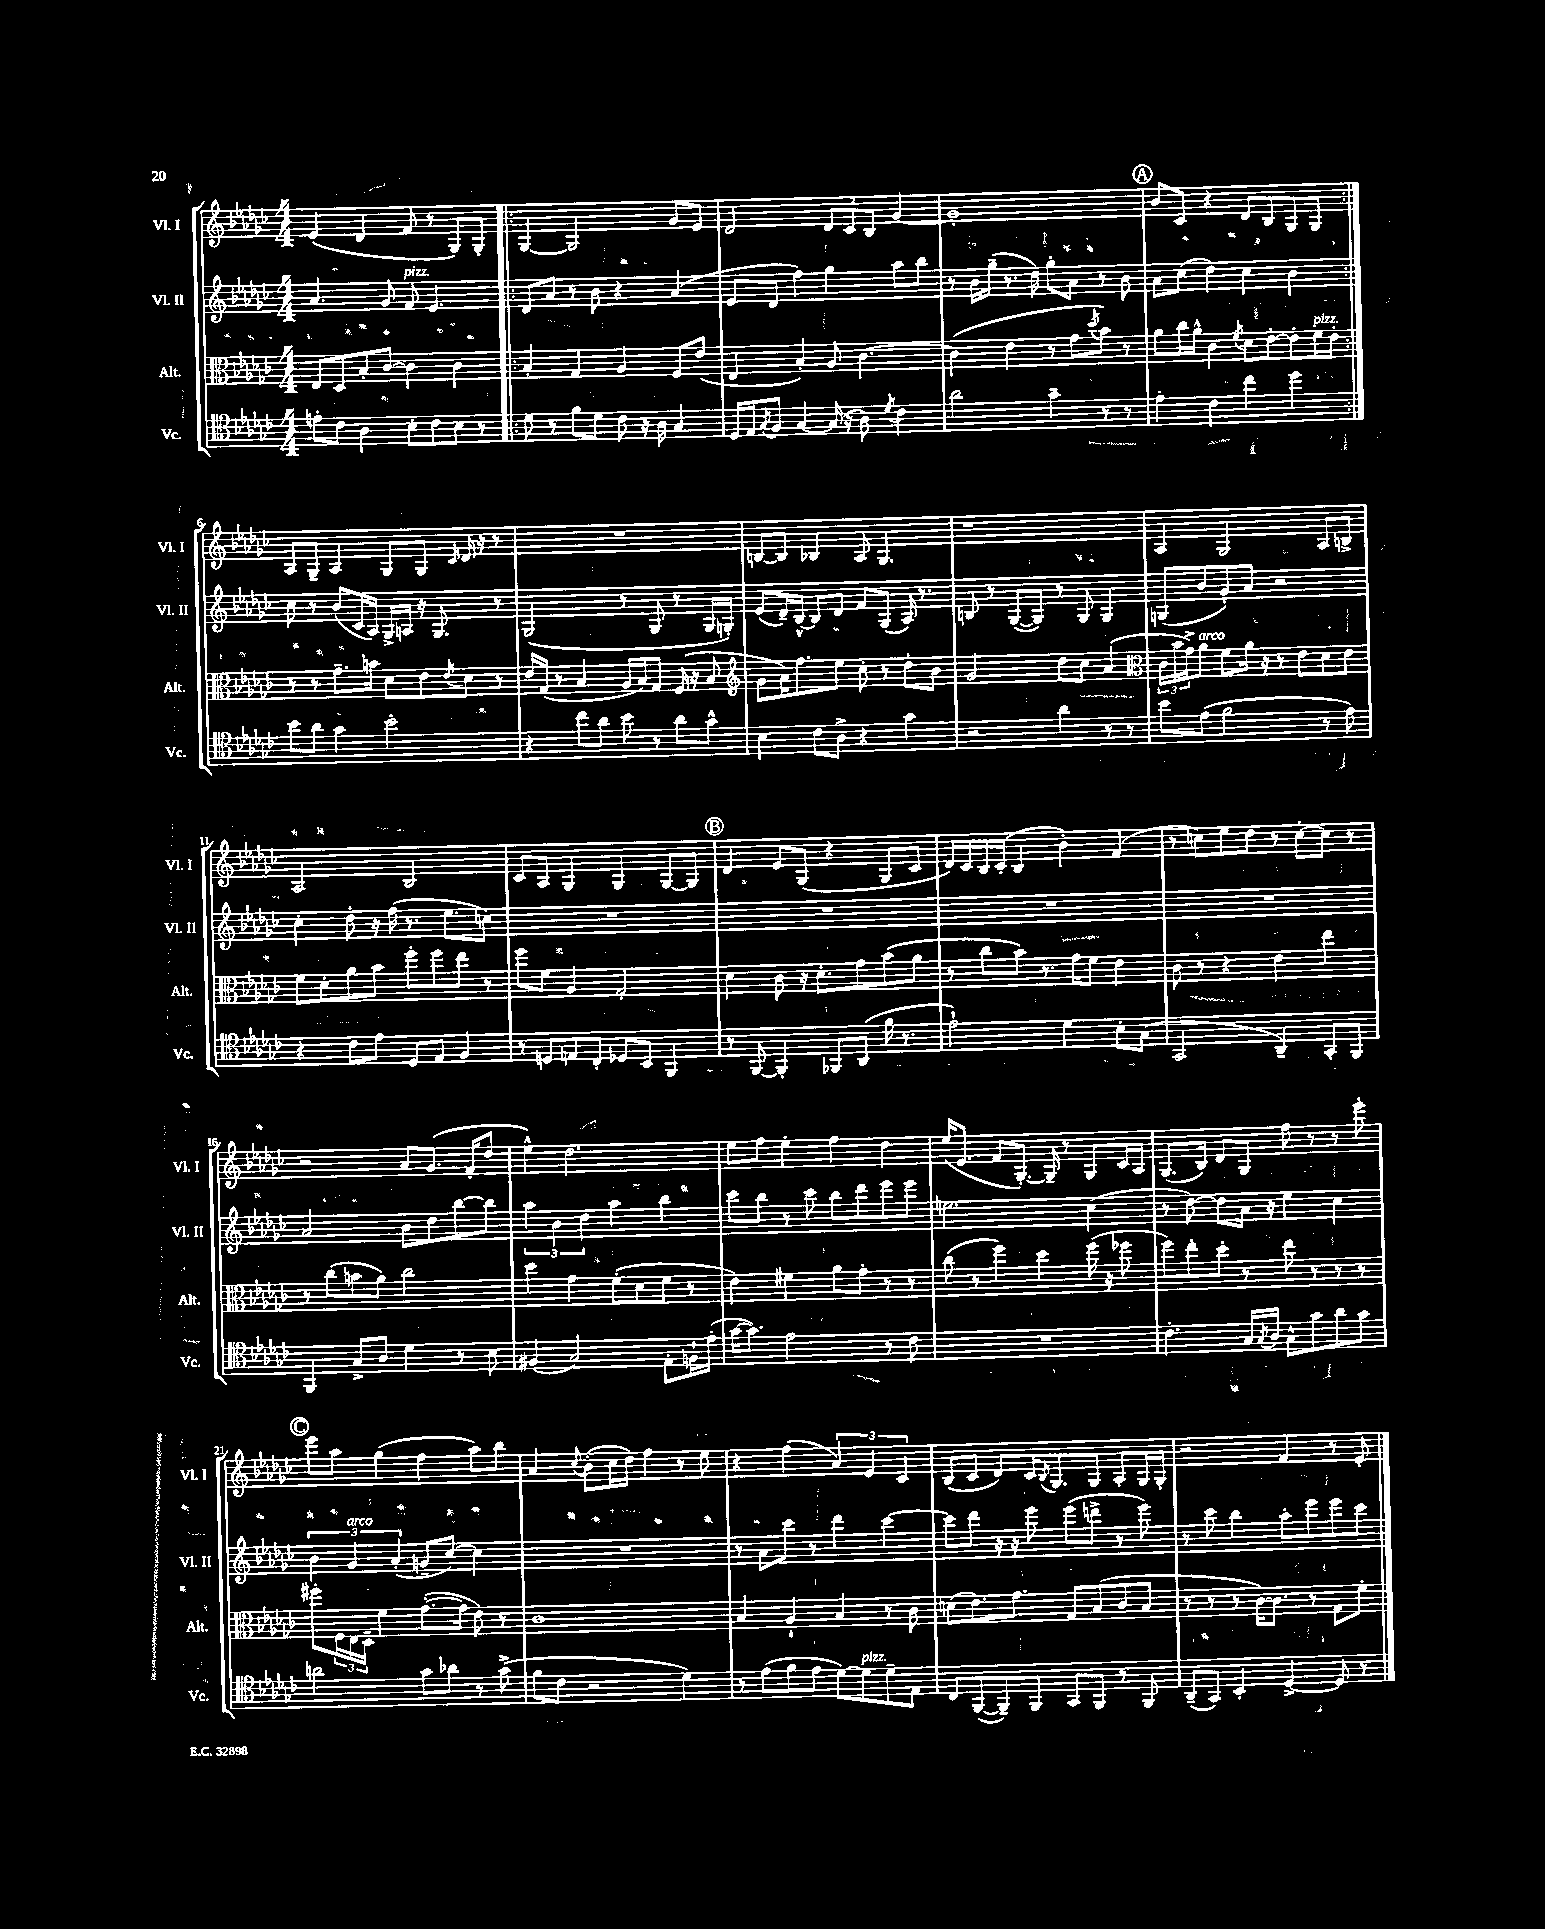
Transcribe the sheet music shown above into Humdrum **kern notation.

**kern	**kern	**kern	**kern
*part4	*part3	*part2	*part1
*staff4	*staff3	*staff2	*staff1
*I"Vc.	*I"Alt.	*I"Vl. II	*I"Vl. I
*I'Vc.	*I'Alt.	*I'Vl. II	*I'Vl. I
*clefC4	*clefC3	*clefG2	*clefG2
*k[b-e-a-d-g-c-]	*k[b-e-a-d-g-c-]	*k[b-e-a-d-g-c-]	*k[b-e-a-d-g-c-]
*M4/4	*M4/4	*M4/4	*M4/4
=1	=1	=1	=1
8en'\L	8E-/L	4.a-/	(4e-/
8c-\J	8D-/	.	.
4A-\	8B-'/	.	4d-/
.	[8c-/J	8g-/	.
!	!	!LO:TX:a:i:t=pizz.	!
8B-'\L	4c-\]	8f/	8f/
8c-\	.	4.e-/	8r
8B-\J	4c-\	.	8G-/L)
8r	.	.	8G-'/J
=2!|:	=2!|:	=2!|:	=2!|:
8d-\	4B-'/	8d-/L	[4G-/
8r	.	8a-/J	.
8f\L	4G-/	8r	2G-/]
8d-\J	.	8b-\	.
8c-\	4A-/	4r	.
16r	.	.	.
16A-\	.	.	.
4G-/	8F/L	(4a-/	8g-/L
.	(8e-/J	.	8e-/J
=3	=3	=3	=3
16D-/LL	4E-/	8e-/L	2d-/
16E-/J	.	.	.
8qG-/	.	.	.
8F/J	.	8d-/J	.
[4G-/	4B-'/)	4ff\)	.
(16G-/]	8A-/	4gg-\	12d-/L
16r	.	.	.
.	.	.	12c-/
8A-\)	[4.c-\	.	.
.	.	.	12B-/J
8qd-/	.	.	.
4c-\	.	8aa-\L	[4g-/
.	.	8bb-\J	.
=4	=4	=4	=4
2a-\	(4c-\]	8r	1g-']
.	.	16b-\LL	.
.	.	(16gg-~\JJ	.
.	4e-\	8.r	.
.	.	16dd-\)	.
4g-~\	8r	8gg-'\L	.
.	8g-\L	8a-\J	.
.	8qdd-/	.	.
8r	8b-\J)	8r	.
8r	8r	8b-\	.
!!LO:REH:place=s1:t=A
=5	=5	=5	=5
4e-'\	8a-\L	8a-\L	8b-/L
.	16cc-\L	(8cc-\J	8c-/J
.	16a-^^\JJ	.	.
4c-\	4c-\	4dd-\)	4r
.	8qf/	.	.
4cc-\	8d-\L	4cc-\	8d-/L
.	[8e-'\J	.	8B-/
4dd-\	8e-'\L]	4b-\	8G-/
!	!LO:TX:a:i:t=pizz.	!	!
.	16f\L	.	8G-/J
.	16e-'\JJ	.	.
!!LO:LB:g=z
=6:|!	=6:|!	=6:|!	=6:|!
8b-\L	8r	8cc-\	8A-/L
8a-\J	8r	8r	8G-~/J
4g-\	8.g-~\L	(8b-/L	4A-/
.	.	16c-/L	.
.	16bn\Jk	16A-/JJ)	.
2b-'\	8d-\L	16G-^/LL	8G-/L
.	.	16An/JJ	.
.	8e-\	16r	8G-/J
.	.	8.G-/	.
.	8qe-/	.	16qqc-/
.	8d-\J	.	16d-/
.	.	.	16r
.	8r	8r	8r
=7	=7	=7	=7
4r	16e-/LL	(2G-/	1r
.	(16G-/JJ	.	.
.	8r	.	.
8cc-\L	4B-/	.	.
8a-\J	.	.	.
8b-\	16A-/LL	8r	.
.	16B-/J)	.	.
8r	8G-/J	8G-/	.
8a-\L	(16F/	8r	.
.	16r	.	.
8g-^^\J	8B-/	16G-/LL	.
.	.	16Gn'/JJ)	.
=8	=8	=8	=8
*	*clefG2	*	*
4B-\	8g-\L	(8e-/L	[8Bn/L
.	16a-\K)	16d-~/L)	8B/J]
.	8.ff\	[16B-^^/JJ	.
8c-\L	.	8B-/L]	4B-X/
8A-^\J	8ee-\J	8d-/J	.
4r	8cc-'\	8f/L	8A-/
.	8r	(8G-/J	4.G-/
4g-\	8dd-'\L	16A-/)	.
.	.	8.r	.
.	8b-\J	.	.
=9	=9	=9	=9
2r	2g-/	8Bn/	1r
.	.	8r	.
.	.	([8G-/L	.
.	.	8G-/J])	.
4a-\	8dd-\L	8r	.
.	8cc-\J	8G-/	.
8r	(4a-/	4G-/	.
8r	.	.	.
=10	=10	=10	=10
*	*clefC3	*	*
8b-\L	24c-\LL	(8Gn/L	4A-/
.	24b-\	.	.
.	24g-^\J)	.	.
!	!LO:TX:a:i:t=arco	!	!
(8e-\J	8a-\J	8b-/	.
2f\	8f\L	8g-'/)	2G-/
.	16a-\Jk	8a-/J	.
.	16r	.	.
.	8r	2r	.
.	8e-\L	.	.
8r	8d-\	.	8A-/L
8e-\)	8e-\J	.	8Bn^/J
!!LO:LB:g=z
=11	=11	=11	=11
4r	8f\L	4cc-'\	2A-/
.	8d-'\	.	.
8c-\L	8a-\	8dd-'\	.
8e-\J	8b-\J	16r	.
.	.	(16ff\	.
8D-/L	8ff'\L	8.r	2B-/
8E-/J	8ff\	.	.
.	.	8.ee-\L	.
4F/	8ee-\J	.	.
.	8r	8ccn\J)	.
=12	=12	=12	=12
8r	8ff\L	1r	8c-/L
8Dn/L	8f\J	.	8A-/J
8En/	4A-/	.	4G-/
8C-'/J	.	.	.
8D-X/L	2G-'/	.	4G-/
8BB-/J	.	.	.
4FF/	.	.	[8G-/L
.	.	.	8G-/J]
!!LO:REH:place=s1:t=B
=13	=13	=13	=13
8r	4d-\	1r	4d-/
[8FF/	.	.	.
4FF'/]	8c-\	.	8e-/L
.	16r	.	(8G-/J
.	8.d-'\L	.	.
8FF-X/L	.	.	4r
(8AA-/J	8g-\	.	.
16f\	(8b-\	.	8G-/L
8.r	.	.	.
.	8a-\J	.	8c-/J
=14	=14	=14	=14
2e-`\)	8r	1r	16d-/LL)
.	.	.	16c-/
.	8cc-\L	.	16B-/
.	.	.	(16c-'/JJ
.	8b-\J)	.	4B-/
.	8.r	.	.
4d-\	.	.	4b-'\)
.	16g-\KL	.	.
.	8f\J	.	.
8B-'\L	4e-\	.	(4f/
(8G-\J	.	.	.
=15	=15	=15	=15
2GG-/	8c-\	1r	8r
.	8r	.	8ccn\L)
.	4r	.	8ee-\
.	.	.	8dd-\J
4AA-~/)	4e-\	.	8r
.	.	.	[8cc'\L
8GG-'/L	4ee-\	.	8cc\J]
8FF/J	.	.	8r
!!LO:LB:g=z
=16	=16	=16	=16
4FF/	8r	2a-/	2r
.	(8cc-\L	.	.
8G-^/L	8bn\	.	.
8A-/J	8a-\J)	.	.
4d-\	2cc-\	8b-\L	8a-/L
.	.	8dd-\	(8.g-/J
8r	.	[8bb-\	.
.	.	.	16f'/KL
8B-\	.	8bb-\J]	8dd-/J
=17	=17	=17	=17
(4F#X/	4dd-\	6aa-\	4ee-^^\)
.	.	6b-\	.
2G-/)	4g-\	.	2.dd-\
.	.	6dd-\	.
.	(8f'\L	4aa-\	.
.	8d-\	.	.
8E-'\L	8f\J	4bb-\	.
16Fn`\L	8r	.	.
(16e-'\JJ	.	.	.
=18	=18	=18	=18
[16g-\KL	4e-\)	8ccc-\L	8ee-\L
8.g-\J])	.	.	.
.	.	8bb-\J	8ff\J
2e-\	4f#X\	8r	4ee-'\
.	.	8ccc-\	.
.	8a-\L	8bb-\L	4ff\
.	8g-'\J	8ddd-\	.
8r	8r	8eee-\	4dd-\
8c-\	8r	8eee-\J	.
=19	=19	=19	=19
1r	(8cc-\	2.een\	(16ee-/KL
.	.	.	8.e-/J
.	8r	.	.
.	4ff\)	.	8f/L
.	.	.	[8.G-'/J)
.	4dd-\	.	.
.	.	.	16G-~/]
.	.	.	8r
.	(16ff\	(4cc-\	8G-/L
.	16r	.	.
.	8ff-X\	.	16c-/L
.	.	.	16A-/JJ
=20	=20	=20	=20
4.c-'\	8ff\L)	8r	(8.G-/L
.	8ee-'\	[8dd-\)	.
.	.	.	16B-/Jk)
.	8dd-'\J	8dd-\L]	8d-/L
16G-/LL	8r	16a-\Jk	8G-/J
8qG-/	.	.	.
16A-/JJ	.	16r	.
8G-^^\L	8ee-\	4ee-\	8ff\
8g-\	8r	.	8r
8a-\	8r	4cc-\	8r
8g-\J	8r	.	8eee-'\
!!LO:LB:g=z
!!LO:REH:place=s1:t=C
=21	=21	=21	=21
2an\	8ff#X'\L	6b-\	8eee-\L
.	24F\L	.	8aa-\J
!	!	!LO:TX:a:i:t=arco	!
.	24E-\	6g-/	.
.	24D-~\JJ	.	.
.	4f\	.	(4gg-\
.	.	(6a-'/	.
8g-\L	([8.g-'\L	8gn~/L	4ff\
8a-X\J	.	[8cc-/J)	.
.	16g-\Jk]	.	.
8r	8e-\)	4cc-\]	8aa-\L)
(8g-^\	8r	.	8bb-\J
=22	=22	=22	=22
8f\L	1c-	1r	4a-/
8c-\J	.	.	.
.	.	.	8qqcc-/
2r	.	.	(8b-'\L
.	.	.	16cc-\L
.	.	.	16dd-\JJ)
.	.	.	4ff\
4d-\)	.	.	8r
.	.	.	8ee-\
=23	=23	=23	=23
8r	4B-/	8r	4r
(8e-\L	.	8a-\L	.
8f\	4A-`/	8ccc-\J	(4ff\
8e-\J	.	8r	.
[8d-\L)	4B-/	4ddd-\	6a-/)
!LO:TX:a:i:t=pizz.	!	!	!
8d-\]	.	.	.
.	.	.	6e-/
8d-~\	8r	[4ccc-\	.
.	.	.	6c-/
8E-\J	8c-\	.	.
=24	=24	=24	=24
8C-/L	(8dn\L	8ccc-\L]	(8B-/L
([8FF/	8.e-\)	8ddd-\J	8c-/J
8FF~/])	.	16r	8d-/L)
.	8.g-\J	16r	.
8FF/J	.	8eee-\	16c-/K
.	.	.	8qB-/
.	.	.	8.G-/
8GG-/L	8G-/L	(8eee-\L	.
8FF/J	(8B-/	8dddn^\J	8G-/J
8r	8c-/	8r	8A-'/L
8FF/	8B-/J	8eee-\)	16G-/L
.	.	.	16G-'/JJ
=25	=25	=25	=25
(8AA-~/L	8r	8r	2r
8GG-/J)	8r	8ccc-\	.
4BB-'/	8r	4bb-\	.
.	[16c-\KL)	.	.
.	8.c-\J]	.	.
[4D-^/	.	8aa-'\L	4f/
.	8r	8eee-\	.
8D-/]	8G-\L	8eee-\	8r
8r	8f'\J	8ccc-\J	8e-'/
==	==	==	==
*-	*-	*-	*-
